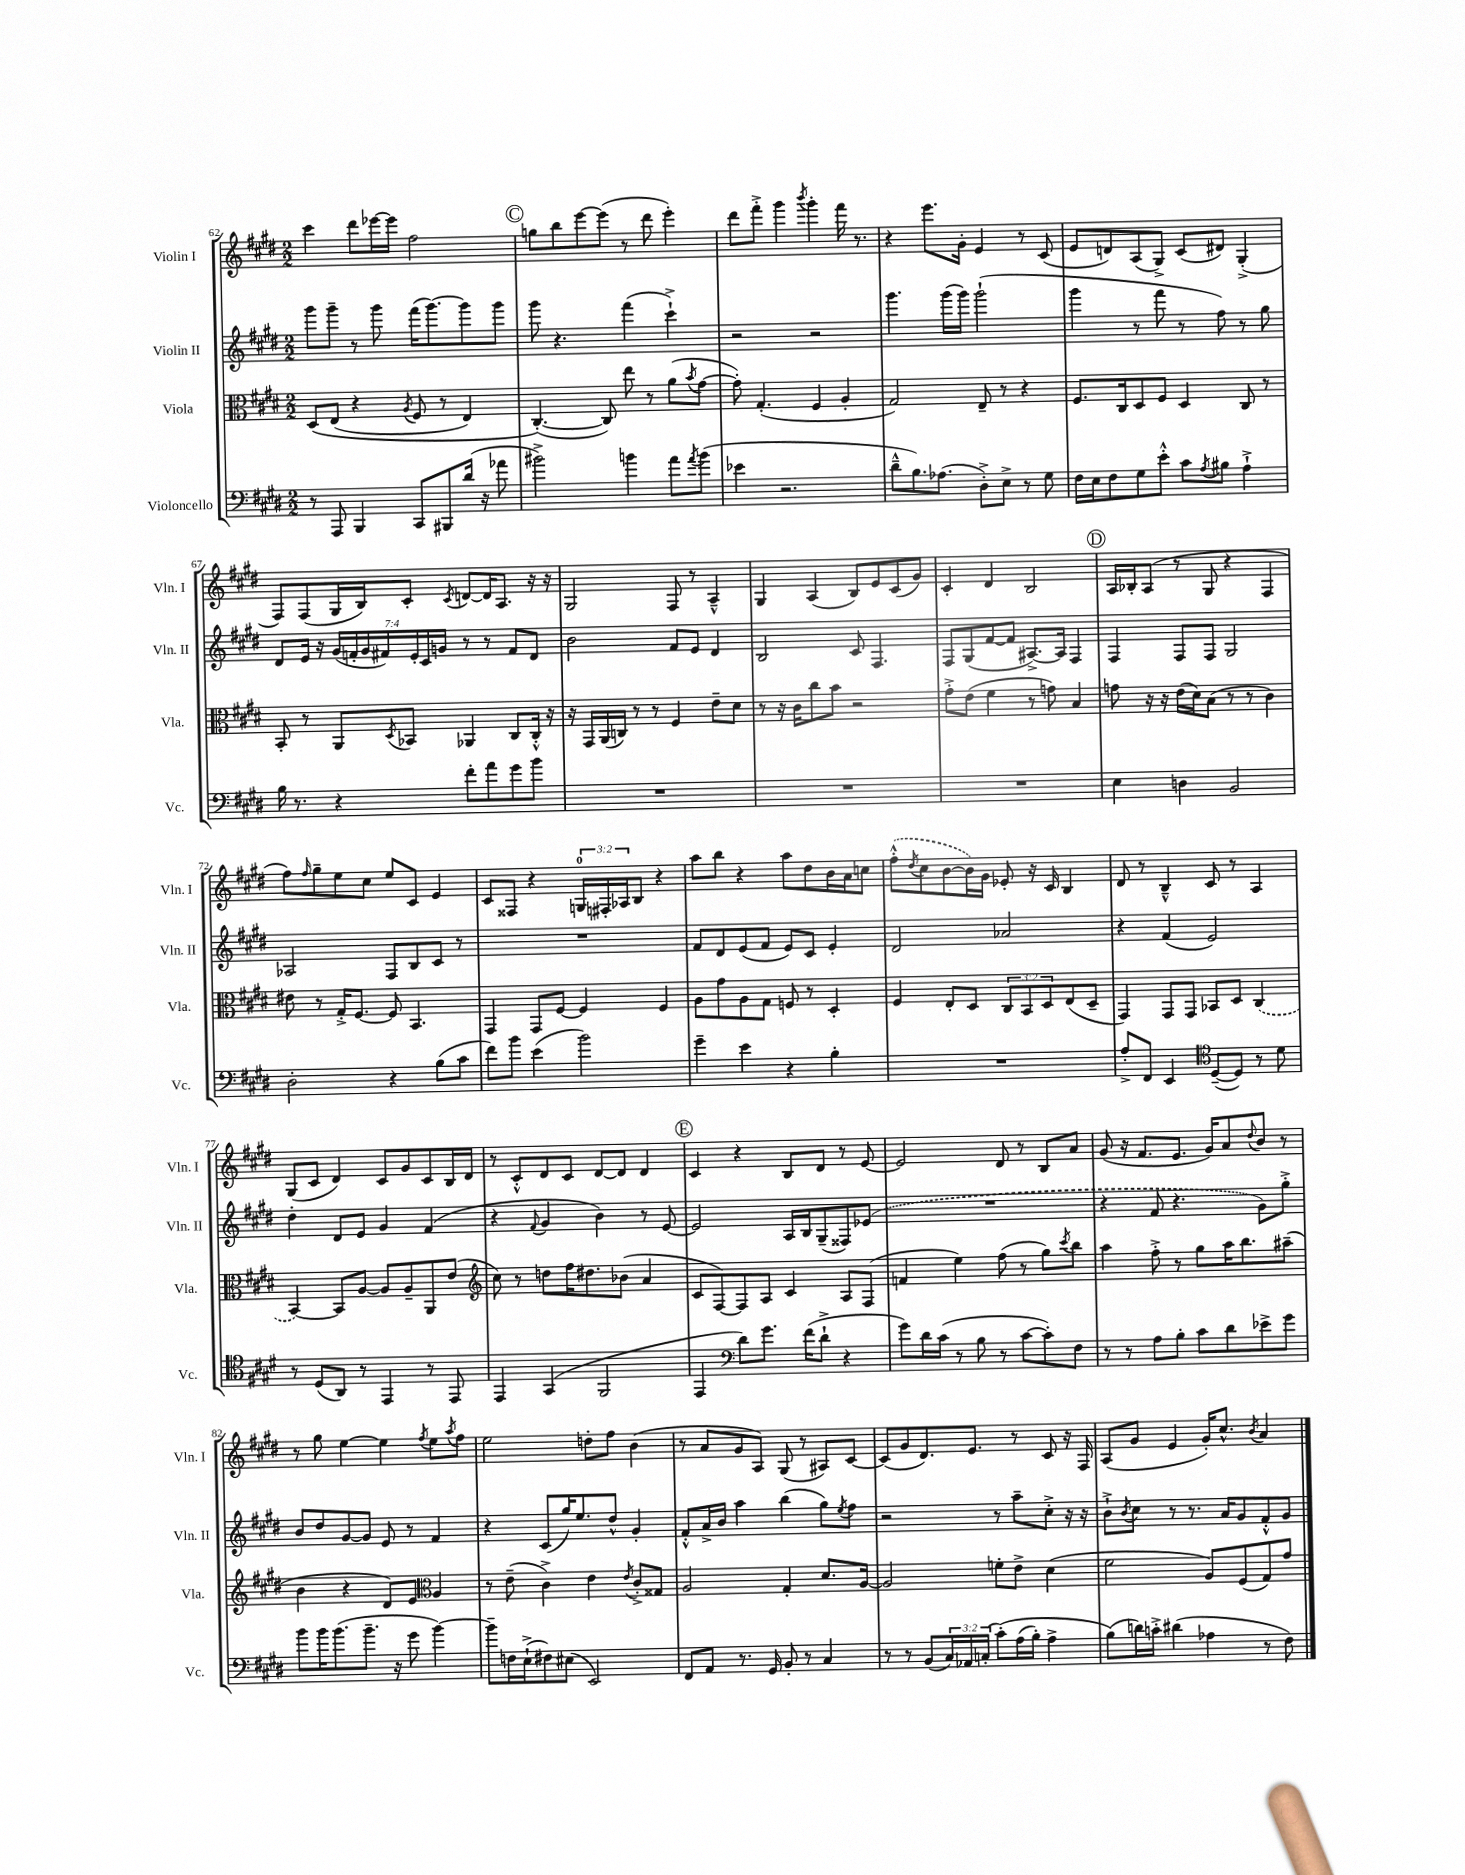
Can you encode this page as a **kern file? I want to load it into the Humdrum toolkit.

**kern	**kern	**kern	**kern
*staff4	*staff3	*staff2	*staff1
*clefF4	*clefC3	*clefG2	*clefG2
*k[f#c#g#d#]	*k[f#c#g#d#]	*k[f#c#g#d#]	*k[f#c#g#d#]
*M2/2	*M2/2	*M2/2	*M2/2
8r	&(8D#	8ggg#	4ccc#
8AAA	(8E	8ggg#~	.
4BBB	4r	8r	8ddd#
.	.	8ggg#	[16eee-
.	.	.	16eee-]
.	8qA	.	.
8CC#	8F#	(16fff#	2ff#
.	.	[8.ggg#)	.
8BBB#	8r	.	.
(16d#	4E)	8ggg#]	.
16r	.	.	.
8a-	.	8ggg#	.
=	=	=	=
2b#^)	([4.C#'&)	8ggg#	8gg
.	.	4.r	8bb
.	.	.	[8eee
.	8C#])	.	(8eee]
4b	8ee	(4fff#	8r
.	8r	.	8ddd#
8a	(8a	4ccc#`^)	4eee')
8qa	8qb	.	.
(8b	[8g#	.	.
=	=	=	=
4e-	8g#'])	2r	8ddd#
.	(4.G#'	.	8fff#'^
2.r	.	.	4ggg#
.	.	.	8qbbb
.	4F#	2r	4ggg#'
.	4A'	.	16fff#
.	.	.	8.r
=	=	=	=
8d#~^^	2G#)	4.ggg#	4r
8.B)	.	.	.
.	.	.	8.eee
(8.A-	.	.	.
.	.	(16ggg#	.
.	.	16ggg#)	16g#'
8D#'^)	8E~	(2ggg#`	4e
8E^	8r	.	.
8r	4r	.	8r
8G#	.	.	(8c#
=	=	=	=
16F#	8.F#	4ggg#	8e
16E	.	.	.
8F#	.	.	8d)
.	16C#	.	.
8G#	8D#	8r	(8A
8e'^^	8F#	8fff#	8G#^)
8c#	4D#	8r	(8c#
8qA	.	.	.
8B#	.	8ff#)	8d#)
4A`^	8C#	8r	(4G#'^
.	8r	8gg#	.
=	=	=	=
16B	8BB'	8d#	8F#)
8.r	.	.	.
.	8r	16e	(8F#
.	.	16r	.
4r	8AA	(28g#	16G#
.	.	28f'	.
.	.	.	16B)
.	.	28g#	.
.	.	28f#)	.
.	8qD#	.	.
.	8BB-	.	8c#'
.	.	28e'	.
.	.	28c#	.
.	.	28g	.
.	.	.	8qc#
8f#'	4AA-	8r	[8d
8a	.	8r	16d]
.	.	.	8.A
8g#	8C#	8f#	.
8b	16C#'^^	8d#	16r
.	16r	.	16r
=	=	=	=
1r	16r	2b	2G#
.	16GG#	.	.
.	(16AA	.	.
.	16C)	.	.
.	8r	.	.
.	8r	.	.
.	4F#	8f#	8F#
.	.	8e	8r
.	8e~	4d#	4A~^^
.	8d#	.	.
=	=	=	=
1r	8r	2B	4G#
.	16r	.	.
.	16c#	.	.
.	8cc#	.	(4A
.	8b	.	.
.	2r	8c#	8B)
.	.	4.F#	8e
.	.	.	(8c#
.	.	.	8g#)
=	=	=	=
1r	8g#'^	8F#	4c#'
.	(8e	(8G#	.
.	4f#	[8f#	4d#
.	.	8f#]	.
.	8r	[8.A#^)	2B
.	8g)	.	.
.	.	16A#]	.
.	4B	4F#	.
=	=	=	=
4E	8g	4F#	16A
.	.	.	16B-'
.	16r	.	(8A
.	16r	.	.
4D	(16e	8F#	8r
.	16d#)	.	.
.	(8B	8F#	8G#
2BB	8r	2G#	4r
.	8r	.	.
.	4c#)	.	4F#
=	=	=	=
2D#'	8e#	2A-	8ff#)
.	.	.	16qqff#
.	8r	.	8gg#~
.	16G#'^	.	8ee
.	[8.F#	.	.
.	.	.	8cc#
4r	8F#]	8F#	8ee
.	4.BB	8B	8c#
(8B	.	8c#	4e
8c#	.	8r	.
=	=	=	=
8f#)	4GG#	1r	8c#
8b	.	.	8F##
(4e	8GG#	.	4r
.	[8F#	.	.
2b)	4F#]	.	24G
.	.	.	24F#'
.	.	.	24A-
.	.	.	8B
.	4F#	.	4r
=	=	=	=
4g#~	8A	8f#	8aa
.	8g#	8d#	8bb
4e	8A	(8e	4r
.	8G#	8f#	.
4r	8F	8e)	8aa
.	8r	8c#	8dd#
4B'	4D#'	4e'	16b
.	.	.	16a
.	.	.	8cc
=	=	=	=
1r	4F#	2d#	(8ff#'^^
.	.	.	8qdd#
.	.	.	8cc#
.	8E'	.	[8b
.	8D#	.	16b])
.	.	.	16g#
.	12C#	2a-	8e-'
.	12BB	.	.
.	.	.	16r
.	12D#	.	.
.	.	.	16c#
.	(8E	.	4B
.	8D#~	.	.
=	=	=	=
8A'^	4GG#)	4r	8d#
8FF#	.	.	8r
4EE	8GG#	(4f#	4B~^^
.	8GG#	.	.
*clefC4	*	*	*
([8D#~	8BB-	2e)	8c#
8D#])	8D#	.	8r
8r	(4C#	.	4A
8d#	.	.	.
=	=	=	=
8r	[4BB)	4dd#'	(8G#
(8D#	.	.	8c#
8AA)	8BB]	8d#	4d#)
8r	[8A	8e	.
4EE	8A]	4g#	8c#
.	8A~	.	8g#
8r	8AA	(4f#	8c#
8EE	(8e	.	16B
.	.	.	16d#
=	=	=	=
*	*clefG2	*	*
4EE	8cc#)	4r	8r
.	8r	.	8c#'^^
.	.	8qqf#	.
(4GG#	8dd	4g#	8d#
.	16ff#	.	8c#
.	8.dd#	.	.
2FF#	.	4b)	[8d#
.	(8b-	.	8d#]
.	4a	8r	4d#
.	.	[8e	.
=	=	=	=
4EE	8c#	2e]	4c#
.	[8F#)	.	.
*clefF4	*	*	*
8d#)	8F#]	.	4r
8.g#	8A	.	.
.	4c#	16A	8B
(16f#	.	16B	.
8d#`^	.	(8G#~	8d#
4r	8A	8F##)	8r
.	(8F#	(8e-	[8e
=	=	=	=
8g#)	4f	1r	2e]
16d#	.	.	.
(16c#	.	.	.
8r	4ee)	.	.
8B	.	.	.
8r	(8ff#	.	8d#
[8c#	8r	.	8r
8c#'])	8gg#)	.	8B
.	8qccc#	.	.
8F#	8bb	.	8a
=	=	=	=
8r	4aa	4r	(8g#
8r	.	.	16r
.	.	.	8.f#
8A	8ff#'^	8f#	.
8B'	8r	4.r	8.e
8c#	8gg#	.	.
.	.	.	16g#)
8d#	16aa	.	8a
.	8.bb	.	.
.	.	.	8qqdd#
8e-^	.	8g#)	8b
8g#	(8aa#~	8gg#'^	8r
=	=	=	=
8b	4b	8b	8r
16b	.	8dd#	8gg#
(8.b	.	.	.
.	4r	[8g#	[4ee
8.b~	.	8g#]	.
.	8d#)	8e	4ee]
16r	.	.	.
8g#	8e	8r	.
*	*clefC3	*	*
.	.	.	8qff#
[4b)	4A	4f#	8ee
.	.	.	8qaa
.	.	.	8ff#
=	=	=	=
8b~]	8r	4r	2ee
16F	(8e~	.	.
(16E`^	.	.	.
8F#)	4c#^)	(8c#	.
(8E#	.	16gg#)	.
.	.	8.ee	.
2EE)	4e	.	8dd'
.	.	8dd#^^	8ff#
.	8qe	.	.
.	8c#'^	4g#'	(4b
.	8G##	.	.
=	=	=	=
8FF#	2A	8f#'^^	8r
8AA	.	16a^	8a
.	.	16b	.
8.r	.	4aa	8g#
.	.	.	8A)
16GG#	.	.	.
8BB'	4G#'	(4bb	(8G#
8r	.	.	8r
4C#	8.d#	8gg#)	8A#)
.	.	8qee	.
.	.	8ff#	[8c#
.	[16A	.	.
=	=	=	=
8r	2A]	2r	(8c#]
8r	.	.	8g#
(8BB	.	.	8.d#)
24C#)	.	.	.
24AA-	.	.	.
.	.	.	8.e
(24C'	.	.	.
&(8c#')	8f'	8r	.
(16A	8e^	8aa~	8r
16B')	.	.	.
4A^	(4d#	8cc#'^	8c#
.	.	16r	16r
.	.	16r	16F#
=	=	=	=
(8B&)	2f#	8b`^	(8A
.	.	8qb	.
16d)	.	8cc#	8g#
16c'^	.	.	.
(4d#	.	8r	4e
.	.	8.r	.
4A-	8A)	.	16g#')
.	.	16a	8.cc#^^
.	(8F#	8g#	.
.	.	.	8qb
8r	8G#)	8f#'^^	4a
8F#)	8g#	8g#	.
==	==	==	==
*-	*-	*-	*-
